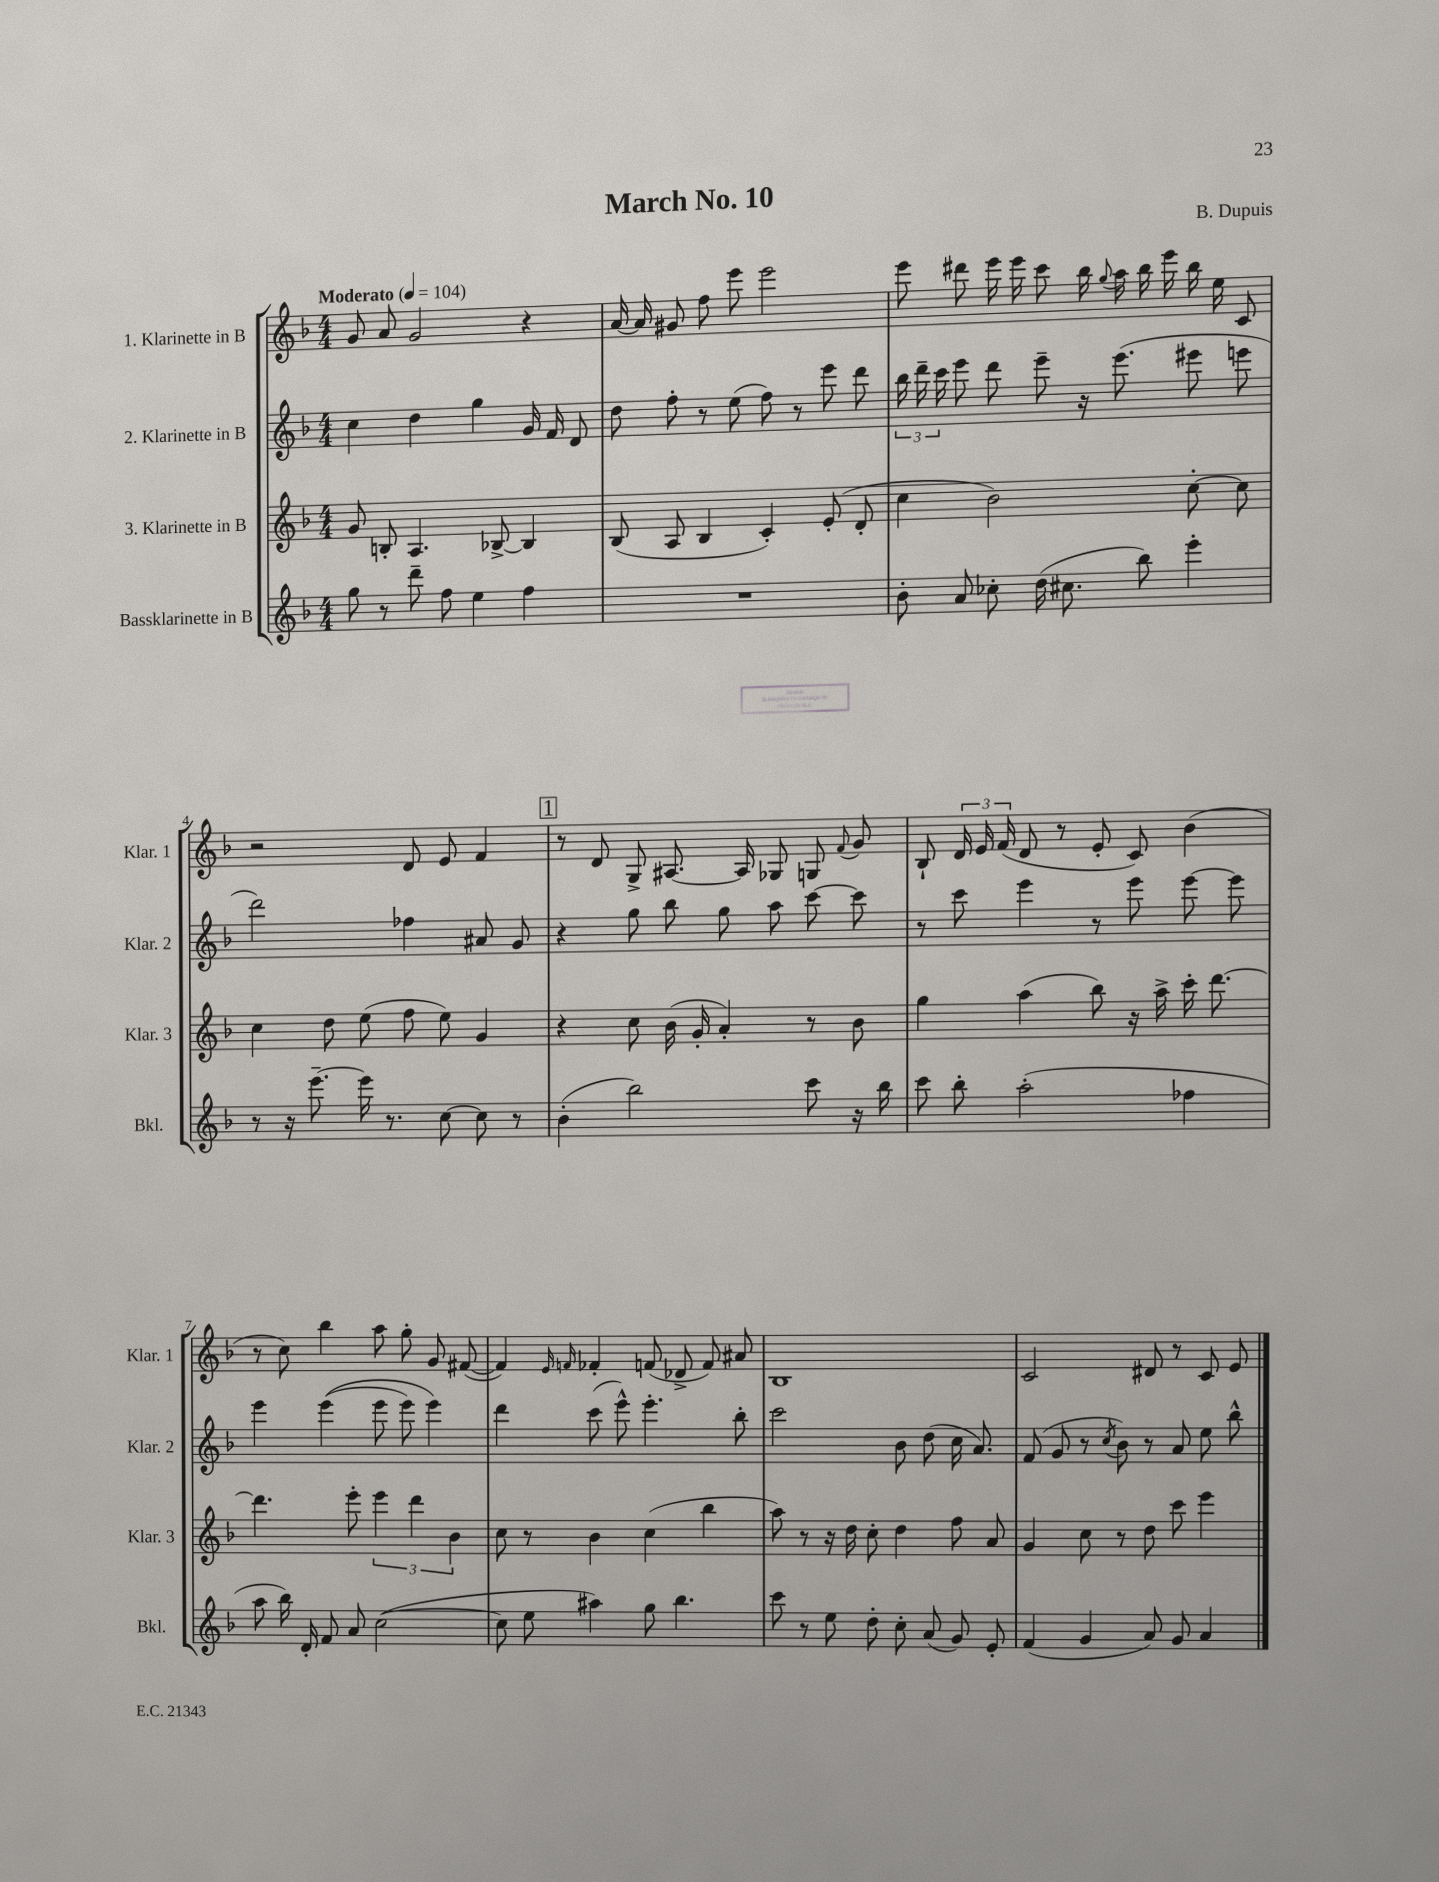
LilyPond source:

\header { title = "March No. 10" composer = "B. Dupuis" }
<<
\new StaffGroup <<
\new Staff = "s0" \with { instrumentName = "1. Klarinette in B" shortInstrumentName = "Klar. 1" } {
    \clef treble \key f \major \numericTimeSignature \time 4/4 \tempo "Moderato" 4 = 104
    \autoBeamOff g'8 a'8 g'2 r4 |
    a'16~ a'16 gis'8 f''8 e'''8 e'''2 |
    e'''8 dis'''8 e'''16 e'''16 c'''8 bes''16 \appoggiatura { g''8 } a''16 bes''16 e'''16 bes''16 e''16 c'8 |
    r2 d'8 e'8 f'4 |
    \mark \markup { \box "1" } r8 d'8 g8-> ais8.~ ais16 ges8 g8 \appoggiatura { f'8 } g'8 |
    bes8-! \tuplet 3/2 { d'16 e'16 f'16( } d'8 r8 e'8-. c'8) bes'4( |
    r8 c''8) bes''4 a''8 g''8-. g'8 fis'8~( |
    fis'4) \grace { e'16 f'16 } fes'4-. f'8( des'8-> f'8) ais'8 |
    bes1 |
    c'2 dis'8 r8 c'8 e'8 \bar "|." |
}
\new Staff = "s1" \with { instrumentName = "2. Klarinette in B" shortInstrumentName = "Klar. 2" } {
    \clef treble \key f \major \numericTimeSignature \time 4/4
    \autoBeamOff c''4 d''4 g''4 g'16 f'16 d'8 |
    d''8 f''8-. r8 e''8( f''8) r8 e'''8 d'''8 |
    \tuplet 3/2 { bes''16 d'''16-- c'''16 } e'''8 d'''8 e'''8-- r16 e'''8.( eis'''8 e'''8 |
    d'''2) fes''4 ais'8 g'8 |
    \mark \markup { \box "1" } r4 g''8 bes''8 g''8 a''8 c'''8~ c'''8 |
    r8 c'''8 e'''4 r8 e'''8 e'''8~ e'''8 |
    e'''4 e'''4(\( e'''8 e'''8) e'''4\) |
    d'''4 c'''8( e'''8-^) e'''4.-. bes''8-. |
    c'''2 bes'8 d''8( c''16 a'8.) |
    f'8( g'8 r8 \acciaccatura { c''8 } bes'8) r8 a'8 e''8 bes''8-^ \bar "|." |
}
\new Staff = "s2" \with { instrumentName = "3. Klarinette in B" shortInstrumentName = "Klar. 3" } {
    \clef treble \key f \major \numericTimeSignature \time 4/4
    \autoBeamOff g'8 b8-. a4. bes8~-> bes4 |
    bes8( a8 bes4 c'4-.) e'8-.( d'8-. |
    c''4 bes'2) c''8~-. c''8 |
    c''4 d''8 e''8( f''8 e''8) g'4 |
    \mark \markup { \box "1" } r4 c''8 bes'16( g'16-. a'4-.) r8 bes'8 |
    g''4 a''4( bes''8) r16 a''16-> c'''16-. d'''8.~ |
    d'''4. e'''8-. \tuplet 3/2 { e'''4 d'''4 bes'4 } |
    c''8 r8 bes'4 c''4( bes''4 |
    a''8) r8 r16 d''16 c''8-. d''4 f''8 a'8 |
    g'4 c''8 r8 d''8 c'''8 e'''4 \bar "|." |
}
\new Staff = "s3" \with { instrumentName = "Bassklarinette in B" shortInstrumentName = "Bkl." } {
    \clef treble \key f \major \numericTimeSignature \time 4/4
    \autoBeamOff g''8 r8 d'''8-- f''8 e''4 f''4 |
    R1 |
    bes'8-. a'8 ces''8-. d''16( cis''8. bes''8) e'''4-. |
    r8 r16 e'''8.~-- e'''16 r8. c''8~ c''8 r8 |
    \mark \markup { \box "1" } bes'4-.( bes''2) c'''8 r16 bes''16 |
    c'''8 bes''8-. a''2-.( fes''4 |
    a''8 bes''16) d'16-. f'8 a'8 c''2~( |
    c''8 e''8 ais''4) g''8 bes''4. |
    c'''8 r8 e''8 d''8-. c''8-. a'8( g'8) e'8-. |
    f'4( g'4 a'8) g'8 a'4 \bar "|." |
}
>>
>>
